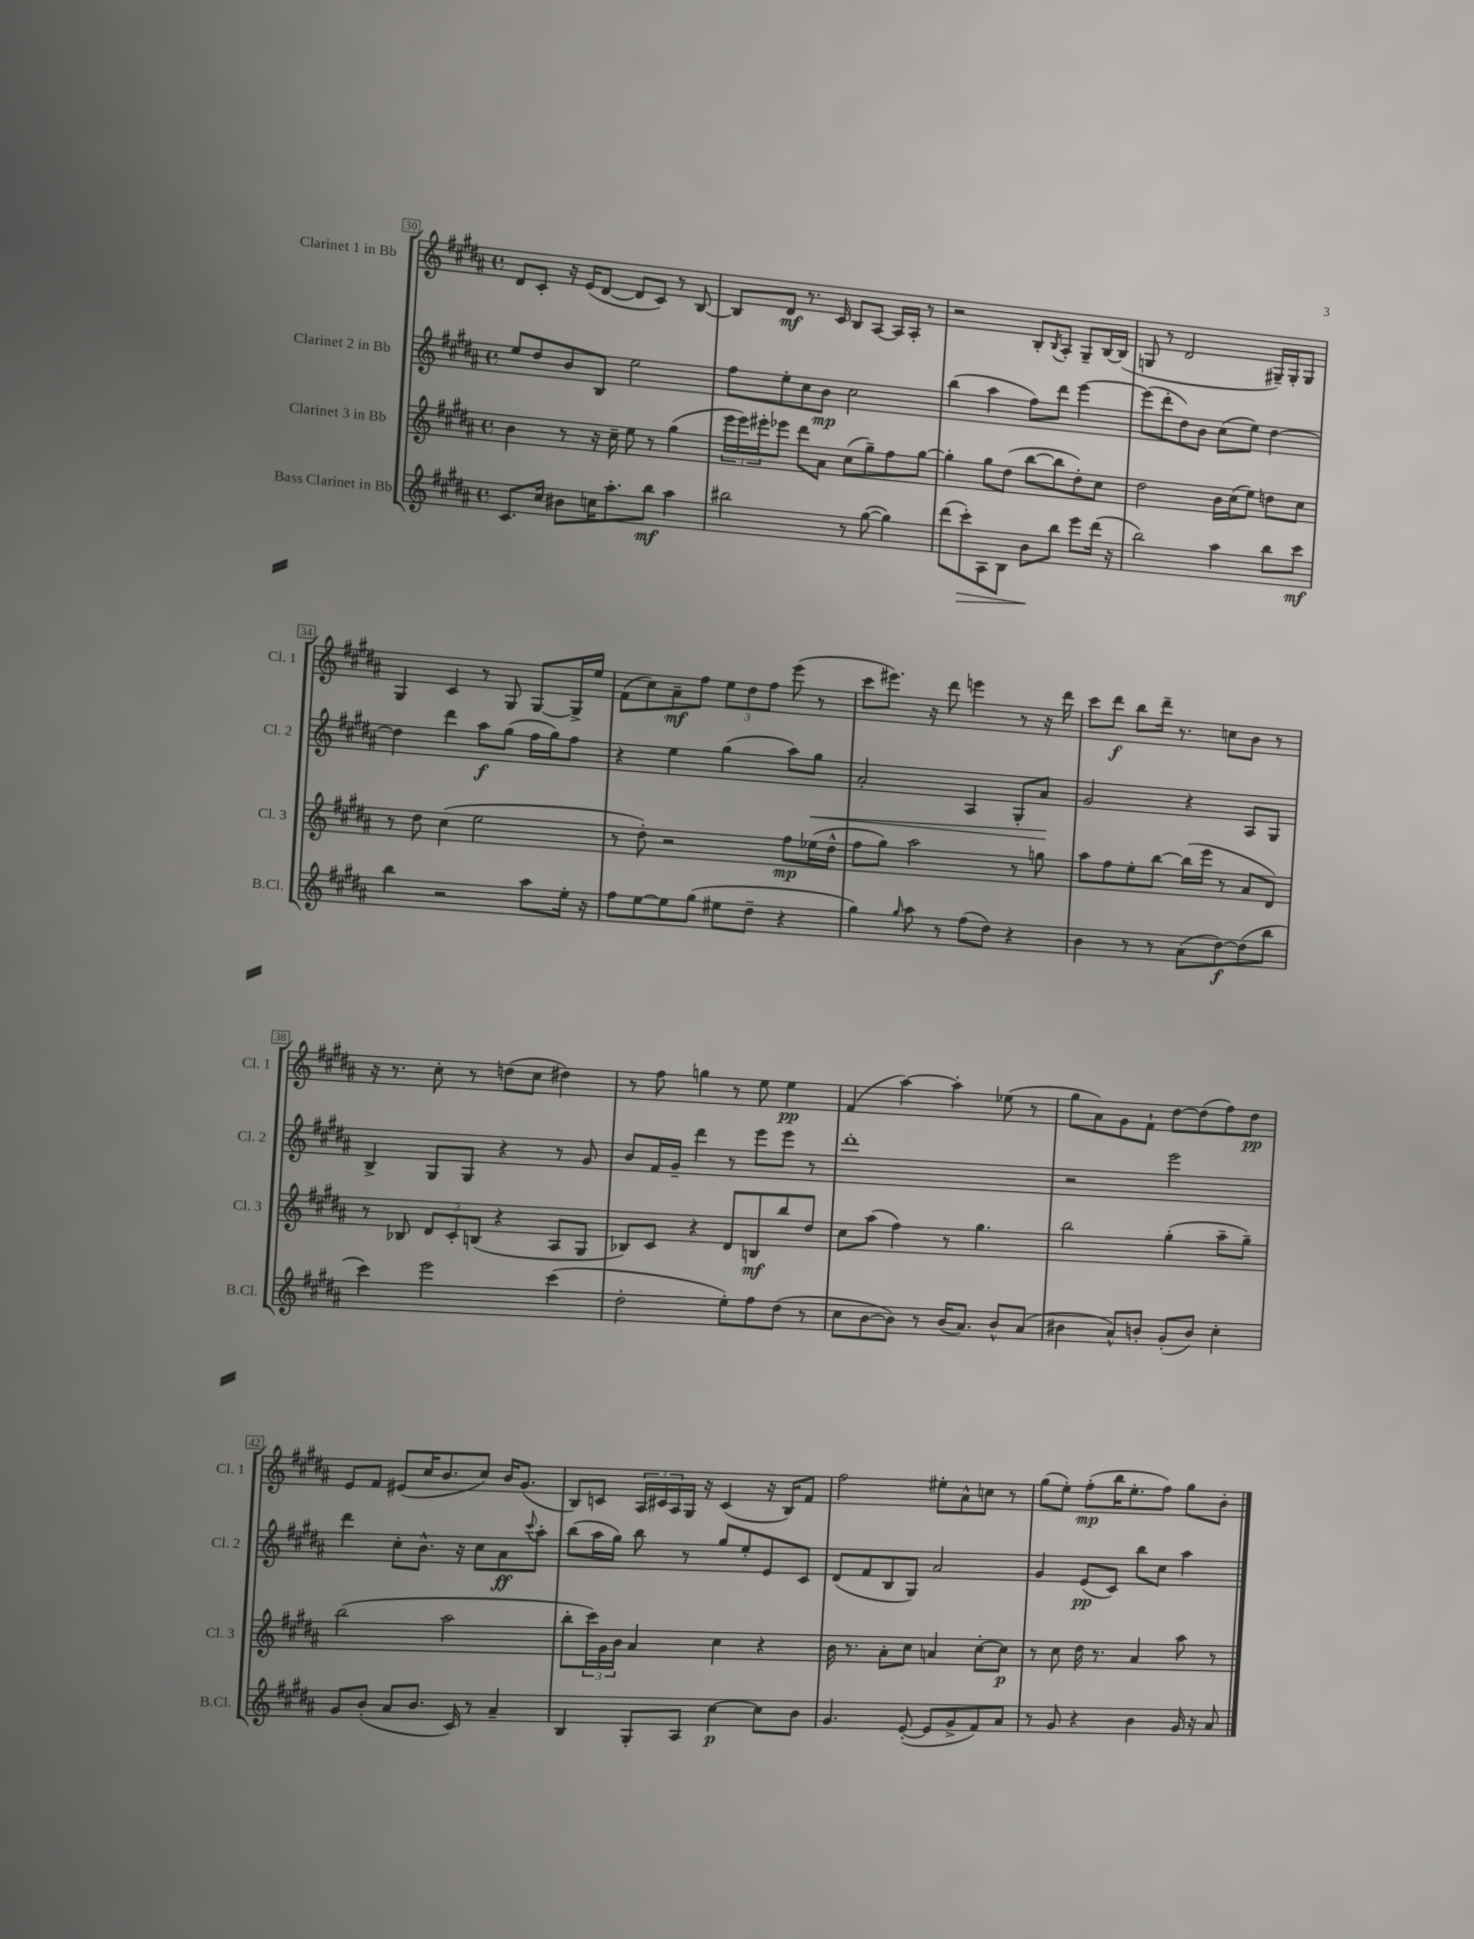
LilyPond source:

<<
\new StaffGroup <<
\new Staff = "s0" \with { instrumentName = "Clarinet 1 in Bb" shortInstrumentName = "Cl. 1" } {
    \clef treble \key b \major \defaultTimeSignature \time 4/4
    dis'8 cis'8-. r16 e'16( dis'8~ dis'8 cis'8) r8 b8~ |
    b8 dis'8\mf r8. cis'16 b8 ais8~ ais16 ais16-. r8 |
    r2 b8-. \acciaccatura { b8 } ais8-. gis8-- b16~ b16( |
    g8 r8 dis'2 gis16--) gis16-. gis8 |
    gis4 cis'4 r8 gis8 gis8~ gis16-> e''16 |
    fis'8( cis''8) ais'8--\mf fis''8 \tuplet 3/2 { e''8 dis''8 fis''8 } e'''8( r8 |
    cis'''8 eis'''8.) r16 dis'''8 e'''4 r8 r16 dis'''16 |
    cis'''8 dis'''8\f b''8 dis'''16-- r8. c''8 b'8 r8 |
    r16 r8. cis''8-. r8 d''8( cis''8 dis''4) |
    r8 fis''8 g''4 r8 e''8 e''4\pp |
    fis'4( ais''4~) ais''4-. ees''8( r8 |
    gis''8 ais'8) gis'8 fis'8-! dis''8~ dis''8( fis''8) dis''8\pp |
    e'8 fis'8 eis'8( cis''16 b'8. cis''8) b'16 gis'8.( |
    b8) c'8 \tuplet 3/2 { ais16 cis'16 ais16 } gis16 r16 cis'4( r16 b16) fis'8 |
    fis''2 eis''8-. ais'8-^ c''8 r8 |
    gis''8( e''8-.) fis''8-.\mp( b''16 e''8.-. fis''8) gis''8 b'8-. \bar "|." |
}
\new Staff = "s1" \with { instrumentName = "Clarinet 2 in Bb" shortInstrumentName = "Cl. 2" } {
    \clef treble \key b \major \defaultTimeSignature \time 4/4
    e''8 dis''8 b'8 b8 e''2 |
    fis''8 e''8-. cis''8 b'8\mp cis''2 |
    b''4( ais''4 fis''8) dis'''8 e'''4~ |
    e'''8( dis'''8-. dis''8) b'8 cis''8( e''8) dis''4~ |
    dis''4 dis'''4 ais''8\f gis''8( fis''16 gis''16) fis''8 |
    r4 e''4 gis''4( ais''8) gis''8\< |
    ais'2-. ais4 gis8-. ais'8\! |
    gis'2 r4 ais8 gis8 |
    b4-> gis8 gis8 r4 r8 gis'8 |
    b'8 fis'16 gis'16-- dis'''4 r8 e'''8 e'''8 r8 |
    dis'''1-. |
    r2 e'''2 |
    dis'''4 cis''8-. b'8.-^ r16 cis''8 ais'8\ff \appoggiatura { cis'''8 } ais''8-. |
    b''8( ais''16 gis''16) b''8 r8 gis''8 e''8-. e'8 cis'8 |
    dis'8( fis'8 b8 gis8) ais'2 |
    gis'4 e'8\pp( cis'8) b''8 cis''8 ais''4 \bar "|." |
}
\new Staff = "s2" \with { instrumentName = "Clarinet 3 in Bb" shortInstrumentName = "Cl. 3" } {
    \clef treble \key b \major \defaultTimeSignature \time 4/4
    b'4 r8 r16 cis''16-- e''8 r8 gis''4( |
    \tuplet 3/2 { e'''16 e'''16) eis'''16-. } ees'''8 dis'''8 ais'8 cis''8( gis''8--) fis''8 gis''8~ |
    gis''4-. gis''8 dis''8( b''8~ b''8 dis''8-.) cis''8 |
    dis''2 b'16 cis''16( e''8) d''8 cis''8 |
    r8 dis''8 cis''4( e''2 |
    r8 dis''8-.) r2 fis''8\mp ees''16( dis''16-^ |
    fis''8 gis''8) ais''2 r8 g''8 |
    ais''8 fis''8 e''8-. b''8~ b''16( e'''16 r8 ais'8 dis'8) |
    r8 bes8 \tuplet 3/2 { dis'8 cis'8-. b8( } r4 ais8 gis8 |
    bes8) cis'8 r4 dis'8 b8\mf b''8 dis''8 |
    cis''8 ais''8( fis''4) r8 gis''4. |
    b''2 gis''4-.( ais''8-- gis''8--) |
    b''2( ais''2 |
    b''8-. \tuplet 3/2 { cis'''16) gis'16 b'16 } ais'4 cis''4 r4 |
    b'16 r8. ais'8-. cis''8 a'4 cis''8~-. cis''8\p |
    r8 cis''8 dis''16 r8. ais'4 ais''8 r8 \bar "|." |
}
\new Staff = "s3" \with { instrumentName = "Bass Clarinet in Bb" shortInstrumentName = "B.Cl." } {
    \clef treble \key b \major \defaultTimeSignature \time 4/4
    cis'8. cis''16 bis'8 c''16 ais''8.-. b''8\mf ais''4 |
    bis''2 r8 gis''8~( gis''4) |
    dis'''8( cis'''8-.\>) ais8 b8 b'8\! b''8 e'''8 dis'''16( r16 |
    b''2) ais''4 b''8 cis'''8\mf |
    b''4 r2 ais''8 e''16-. r16 |
    fis''8 e''8~ e''8 gis''8( eis''8 dis''8-- r4 |
    gis''4) \grace { gis''16 } ais''8 r8 fis''8( dis''8) r4 |
    b'4 r8 r8 ais'8( dis''8~\f) dis''8( b''8 |
    cis'''4) e'''2 cis'''4( |
    dis''2-. e''8-.) fis''8 dis''8( r8 |
    cis''8 b'8~ b'8) r8 b'16( ais'8.) b'8-^ ais'8( |
    bis'4 ais'8-^) b'8-. gis'8-.( b'8) cis''4-. |
    gis'8 b'8-.( ais'8 b'8. cis'16) r8 ais'4-- |
    b4 gis8-. ais8 cis''4~\p cis''8 b'8 |
    gis'4. e'8~-.( e'8 gis'8-> fis'8) ais'8 |
    r8 gis'8 r4 b'4 gis'16 r16 ais'8 \bar "|." |
}
>>
>>
\layout { \context { \Score currentBarNumber = #30 \override BarNumber.stencil = #(make-stencil-boxer 0.1 0.3 ly:text-interface::print) } }
